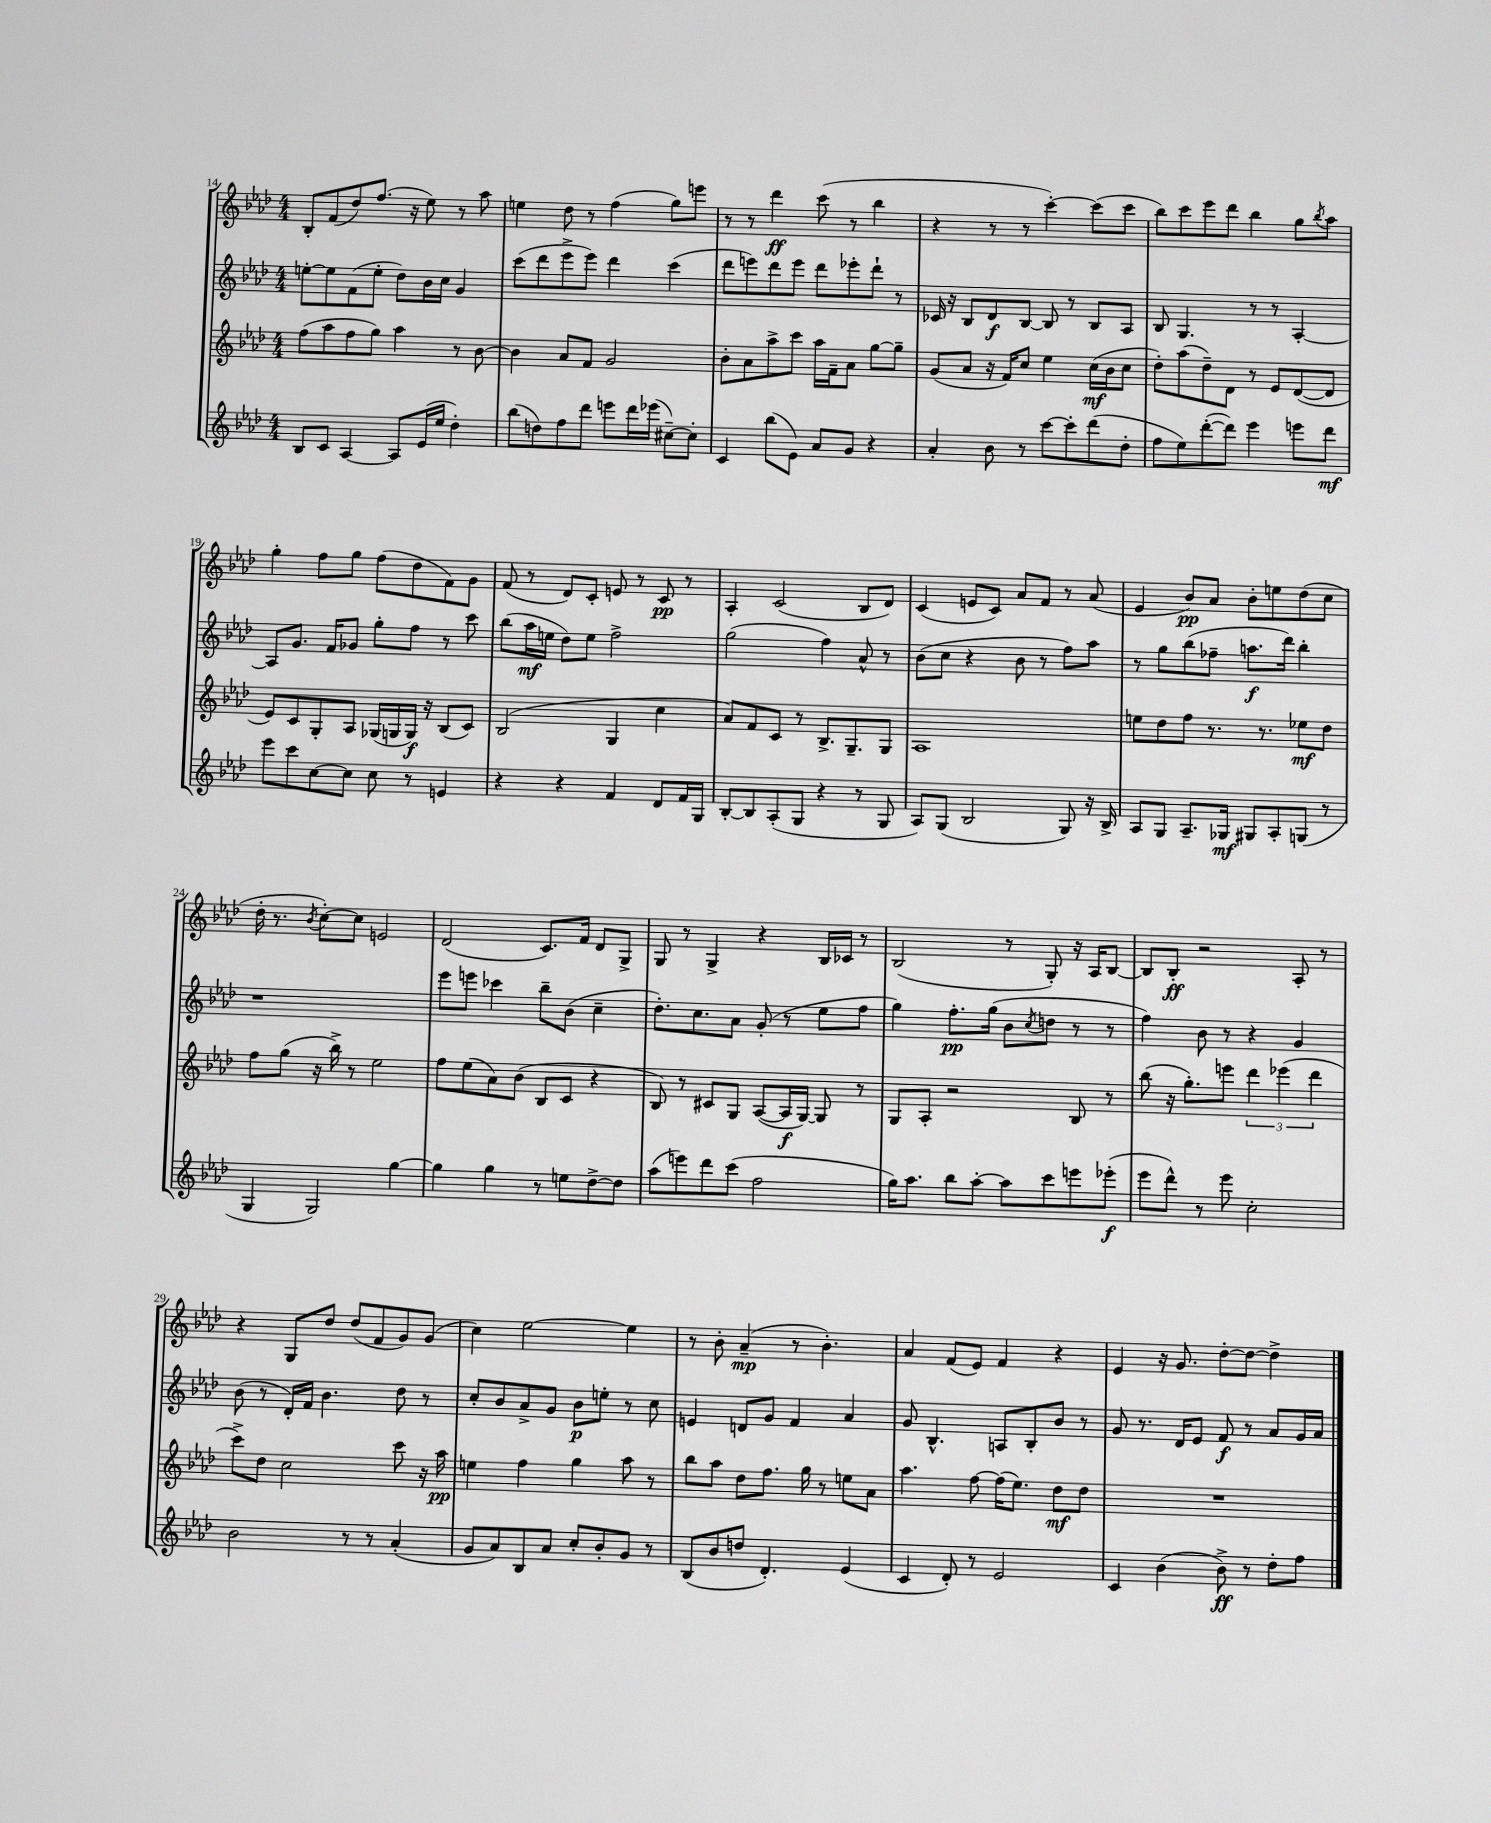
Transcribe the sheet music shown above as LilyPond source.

<<
\new StaffGroup <<
\new Staff = "s0" {
    \clef treble \key aes \major \numericTimeSignature \time 4/4
    bes8-. f'8( des''8) f''8.( r16 ees''8) r8 aes''8 |
    e''4 des''8 r8 f''4( g''8) e'''8 |
    r8 r8 des'''4\ff c'''8( r8 bes''4 |
    r4 r8 r8 c'''4~-.) c'''8( c'''8 |
    bes''8) c'''8 ees'''8 des'''8 bes''4 g''8 \acciaccatura { bes''8 } aes''8 |
    g''4-. f''8 g''8 f''8( des''8 f'8) g'8 |
    f'8( r8 des'8) c'8-. e'8 r8 c'8\pp r8 |
    aes4-. c'2( bes8 des'8) |
    c'4( e'8 c'8) aes'8 f'8 r8 aes'8( |
    ees'4 bes'8\pp) aes'8 bes'8-. e''8 des''8( c''8 |
    des''16-. r8. \acciaccatura { bes'8 } c''8~-.) c''8 e'2 |
    des'2( c'8.) f'16 des'8 g8-> |
    g8 r8 g4-> r4 bes16 ces'16 r8 |
    bes2( r8 g8-.) r16 aes16 bes8~ |
    bes8 bes8-.\ff r2 aes8-. r8 |
    r4 g8 des''8 des''8( f'8 g'8) g'8( |
    c''4) ees''2~ ees''4 |
    r8 bes'8-. aes'4--\mp( r8 bes'4.-.) |
    aes'4 f'8( ees'8) f'4 r4 |
    ees'4 r16 g'8. des''8~-. des''8~ des''4-> \bar "|." |
}
\new Staff = "s1" {
    \clef treble \key aes \major \numericTimeSignature \time 4/4
    e''8~-. e''8 f'8( e''8-. des''8) bes'16 c''16 g'4 |
    c'''8( des'''8 ees'''8-> ees'''8) des'''4 c'''4( |
    des'''8 e'''8) des'''8 e'''8 des'''8 ees'''8-. des'''8-! r8 |
    ces'16 r16 bes8 des'8\f bes8~ bes8 r8 bes8 aes8 |
    bes8 g4. r8 r8 aes4~-. |
    aes8 g'8. f'16 ges'8 g''8-. f''8 r8 c'''8 |
    bes''8( aes''16\mf e''16 des''8) e''8 f''2-> |
    g''2( f''4) aes'8-^ r8 |
    bes'8( c''8 r4 bes'8 r8 f''8) aes''8 |
    r8 g''8 bes''8( fes''8-- a''8.\f des'''16) bes''4-. |
    r1 |
    ees'''8 e'''8 ces'''4 bes''8-- bes'8( c''4-- |
    des''8.-.) c''8. aes'8 g'8-.( r8 ees''8 f''8 |
    g''4) f''8.-.\pp g''16( bes'8 \acciaccatura { c''8 } d''8 r8 r8 |
    f''4) bes'8 r8 r4 g'4 |
    bes'8( r8 des'16-.) f'16 bes'4. des''8 r8 |
    c''8-. bes'8 aes'8-> g'8 bes'8\p e''8-. r8 c''8 |
    e'4 d'8 g'8 f'4 aes'4 |
    g'8 bes4.-^ a8 bes8-. bes'8 r8 |
    g'8 r8. des'16 ees'8 f'8\f r8 aes'8 g'16 aes'16 \bar "|." |
}
\new Staff = "s2" {
    \clef treble \key aes \major \numericTimeSignature \time 4/4
    f''8( aes''8 f''8 g''8) aes''4 r8 bes'8~ |
    bes'4 aes'8 f'8 g'2 |
    bes'8-. aes'8 aes''8-> c'''8 aes''16 f'16-- aes'8 g''8~ g''8-- |
    g'8( aes'8 r16 f'16) c''8 ees''4 c''16\mf( bes'16 c''8 |
    des''8-.) aes''8( des''8--) des'8 r8 ees'8 des'8~( des'8 |
    ees'8) c'8 g8-. aes8 ges16( g16 g16\f) r16 bes8( c'8) |
    bes2( g4 c''4 |
    aes'8) f'8 c'8 r8 bes8.-> g8.-- g8 |
    aes1 |
    e''8 des''8 f''8 r8. r8. ees''8\mf des''8 |
    f''8 g''8( r16 bes''16->) r8 ees''2 |
    f''8 ees''8( aes'8) bes'8( bes8 c'8 r4 |
    bes8) r8 cis'8 g8 aes8~( aes16\f g16~) g8 r8 |
    g8 aes8-. r2 bes8 r8 |
    bes''8( r16 g''8.-.) e'''8 \tuplet 3/2 { des'''4 ees'''4( des'''4 } |
    c'''8->) des''8 c''2 c'''8 r16 aes''16\pp |
    e''4 f''4 g''4 aes''8 r8 |
    bes''8 aes''8 des''8 f''8. g''16 r8 e''8 aes'8 |
    aes''4. f''8~ f''16( ees''8.) des''8\mf des''8 |
    R1 \bar "|." |
}
\new Staff = "s3" {
    \clef treble \key aes \major \numericTimeSignature \time 4/4
    bes8 c'8 aes4~ aes8 ees'16( ees''16 des''4-.) |
    bes''8( d''8) f''8 des'''8 e'''8 des'''16 ees'''16( cis''8~--) cis''8-. |
    c'4 bes''8( ees'8) aes'8 g'8 r4 |
    aes'4-. bes'8 r8 c'''8~ c'''8-. des'''8( des''8-. |
    f''8 ees''8) des'''8~-.( des'''8) ees'''4 e'''8 des'''8\mf |
    ees'''8 c'''8 c''8~ c''8 c''8 r8 e'4 |
    r4 r4 f'4 des'8 f'16 g16 |
    bes8~-. bes8 aes8-.( g8 r4 r8 g8 |
    aes8) g8( bes2 g8) r16 bes16-> |
    aes8 g8 aes8.-- ges16\mf gis8 aes8-. g8( r8 |
    g4 g2) g''4~ |
    g''4 g''4 r8 e''8 des''8~-> des''8 |
    aes''8( e'''8) des'''8 c'''8( f''2 |
    g''16) aes''8. bes''8 aes''8~-. aes''8 c'''8 e'''8 ees'''8-.\f( |
    ees'''8 des'''8-^) r8 ees'''8 c''2-. |
    bes'2 r8 r8 aes'4-.( |
    g'8 aes'8) bes8 aes'8 c''8-. bes'8-. g'8 r8 |
    bes8( bes'8 d''8 des'4.-.) ees'4( |
    c'4 des'8-.) r8 ees'2 |
    c'4 bes'4( bes'8->\ff) r8 des''8-. f''8 \bar "|." |
}
>>
>>
\layout { \context { \Score currentBarNumber = #14 } }
